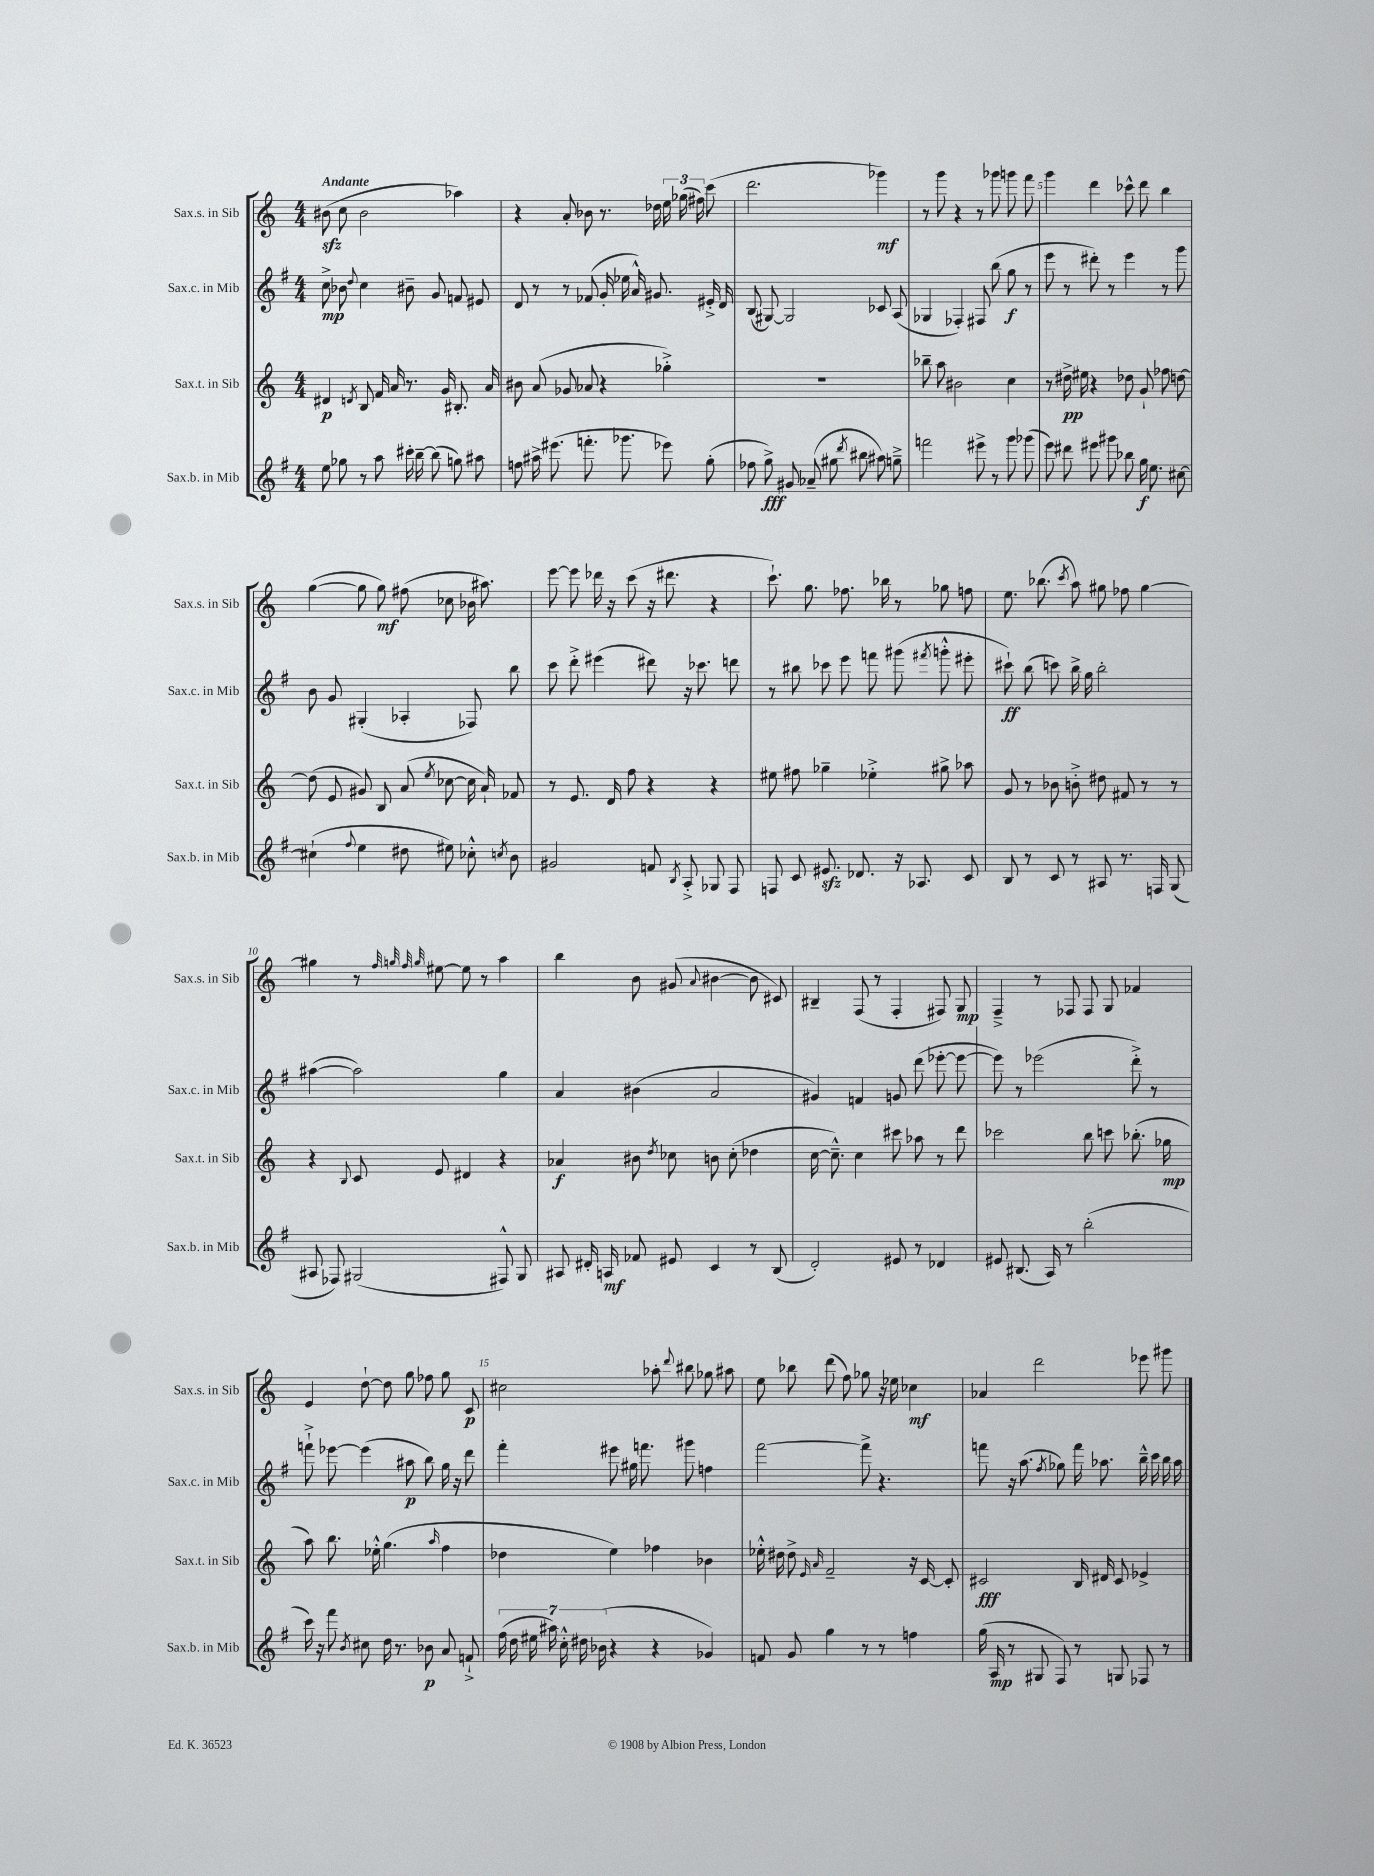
<<
\new StaffGroup <<
\new Staff = "s0" \with { instrumentName = "Sax.s. in Sib" shortInstrumentName = "Sax.s. in Sib" } {
    \clef treble \key c \major \numericTimeSignature \time 4/4 \tempo "Andante"
    \autoBeamOff bis'8\sfz( c''8 bis'2 aes''4) |
    r4 a'8-. bes'8 r8. des''16 \tuplet 3/2 { e''16 ges''16( fis''16) } c'''8( |
    d'''2. ges'''4\mf) |
    r8 g'''8 r4 r8 ges'''8 g'''8 f'''8 |
    g'''4 d'''4 ces'''8-^ d'''8 b''4 |
    g''4~( g''8 g''8\mf) fis''8( ces''8 bes'16 ais''8.) |
    e'''8~ e'''8 des'''16 r16 c'''8( r16 dis'''8. r4 |
    c'''8.-!) g''8. fes''8. bes''16 r8 ges''8 f''8 |
    e''8. bes''8.( \acciaccatura { c'''8 } a''8) gis''8 fes''8 gis''4~ |
    gis''4 r8 \grace { f''32 g''32 f''32 g''32 } eis''8~ eis''8 r8 a''4 |
    b''4 b'8 gis'8( \appoggiatura { a'8 } bis'4~ bis'8 cis'8) |
    bis4-- f8( r8 f4-. fis8) g8\mp |
    f4---> r8 fes8 fes8 g8 fes'4 |
    e'4 d''8~-! d''8 g''8 fes''8 g''8 c'8\p |
    cis''2 aes''8-. \appoggiatura { d'''8 } bis''8 ges''8 ais''8 |
    e''8 bes''8 d'''8( f''8) ges''8 r16 ees''16 ces''4\mf |
    aes'4 d'''2 ees'''8 gis'''8 \bar "|." |
}
\new Staff = "s1" \with { instrumentName = "Sax.c. in Mib" shortInstrumentName = "Sax.c. in Mib" } {
    \clef treble \key g \major \numericTimeSignature \time 4/4
    \autoBeamOff c''8->\mp bes'8 \appoggiatura { d''8 } c''4 bis'8-- g'8 f'8 eis'8 |
    d'8 r8 r8 fes'8( g'16-. ees''16 a'16-^) gis'8. eis'16-.-> d'16 |
    b8( gis8~) gis2 ces'8 a8( |
    ges4 fes4-.) fis8 b''8( g''8\f r8 |
    e'''8 r8 dis'''8-.) r8 e'''4 r8 g'''8 |
    b'8 g'8 gis4-.( aes4-. fes8) b''8 |
    c'''8 d'''8-.-> eis'''4( dis'''8) r16 ces'''8. d'''8 |
    r8 bis''8 ces'''8 e'''8 f'''8 gis'''8( \acciaccatura { fis'''8 } g'''8-.-^ eis'''8-. |
    cis'''8-!\ff) b''8( c'''8) b''16-> g''16 b''2-. |
    ais''4~( ais''2) g''4 |
    a'4 bis'4( a'2 |
    gis'4) f'4 g'8 d'''8( ees'''8~-. ees'''8~ |
    ees'''8) r8 ees'''2( d'''8-.->) r8 |
    f'''8-!-> ees'''8~ ees'''4( ais''8\p b''8) g''16 r16 d'''8 |
    fis'''4-. eis'''8 gis''16 f'''8. gis'''8 f''4 |
    fis'''2~ fis'''8-> r4. |
    f'''8 r16 a''8.( \acciaccatura { fis''8 } ges''8) f'''16 aes''8. b''16---^ c'''16 b''16 aes''16 \bar "|." |
}
\new Staff = "s2" \with { instrumentName = "Sax.t. in Sib" shortInstrumentName = "Sax.t. in Sib" } {
    \clef treble \key c \major \numericTimeSignature \time 4/4
    \autoBeamOff dis'4\p \acciaccatura { d'8 } b8 f'16 a'16 r8. g'16 bis8.-. a'16 |
    bis'8 a'8( ges'8 aes'8 r4 ges''4-.->) |
    R1 |
    bes''8-- a''8 bis'2 c''4 |
    r8 dis''16->\pp eis''16 r4 des''8 g'8-! fes''8 d''8~ |
    d''8( e'8 gis'8) b8 a'8( \acciaccatura { e''8 } ces''8~ ces''16 a'16-!) fes'8 |
    r8 e'8. d'16 f''8 r4 r4 |
    eis''8 fis''8 ges''4-- ees''4-.-> gis''8-> aes''8 |
    g'8 r8 bes'8 b'8-.-> dis''8 fis'8 r8 r8 |
    r4 \appoggiatura { b8 } c'8 e'8 dis'4 r4 |
    aes'4\f bis'8 \acciaccatura { d''8 } ces''8 b'8 ces''8-.( des''4 |
    c''16~ c''8.---^) c''4 cis'''8 aes''8 r8 d'''8 |
    ces'''2 b''8 c'''8 bes''8.-.( ges''16\mp |
    a''8) b''8. ees''16-.-^ g''4.( \grace { a''16 } f''4 |
    des''4 e''4) fes''4 bes'4 |
    ees''16-.-^ dis''16 dis''8-> \grace { e'16 a'16 } f'2-- r16 c'16~ c'8-. |
    cis'2\fff b16 dis'16 cis'8 ees'4-> \bar "|." |
}
\new Staff = "s3" \with { instrumentName = "Sax.b. in Mib" shortInstrumentName = "Sax.b. in Mib" } {
    \clef treble \key g \major \numericTimeSignature \time 4/4
    \autoBeamOff e''8 ges''8 r8 a''8 cis'''16-. b''16~-- b''8( g''8) ais''8 |
    f''8 ais''16-> eis'''8.( f'''8.-. ges'''8. ees'''8) g''8-.( |
    fes''8 g''8->\fff) gis'8 aes'8--( gis''8 \acciaccatura { d'''8 } bis''8 ais''8) g''8---> |
    f'''2 eis'''8-> r8 g'''8 ges'''8( |
    e'''8) dis'''8 eis'''8 gis'''8 bes''8 g''16\f e''8. cis''8~ |
    cis''4-!( \appoggiatura { fis''8 } e''4 dis''8 eis''8) ces''8-.-^ \acciaccatura { c''8 } b'8 |
    gis'2 f'8 \acciaccatura { b8 } a8-.-> ges8 fis8 |
    f8 c'8 eis'8.\sfz des'8. r16 aes8. c'8 |
    b8 r8 c'8 r8 ais8 r8. f16 g8( |
    ais8 fes8) gis2( fis8-^) gis8 |
    ais8 dis'16-. a16\mf fes'8 eis'8 c'4 r8 b8( |
    d'2-.) eis'8 r8 des'4 |
    eis'8 bis8.( a16) r8 b''2-.( |
    c'''16) r16 fis'''8 \acciaccatura { b'8 } cis''8 d''16 r8. bes'8\p a'8 f'8-!-> |
    \tuplet 7/4 { fis''16( d''16 eis''16 ais''16) c''16-.-^ dis''16 bes'16( } r4 r4 ges'4) |
    f'8 g'8 g''4 r8 r8 f''4 |
    g''16( a16\mp r8 gis8 fis8) r8 g8 fes8 r8 \bar "|." |
}
>>
>>
\layout { \context { \Score \override BarNumber.break-visibility = ##(#f #t #t) barNumberVisibility = #(every-nth-bar-number-visible 5) } }
